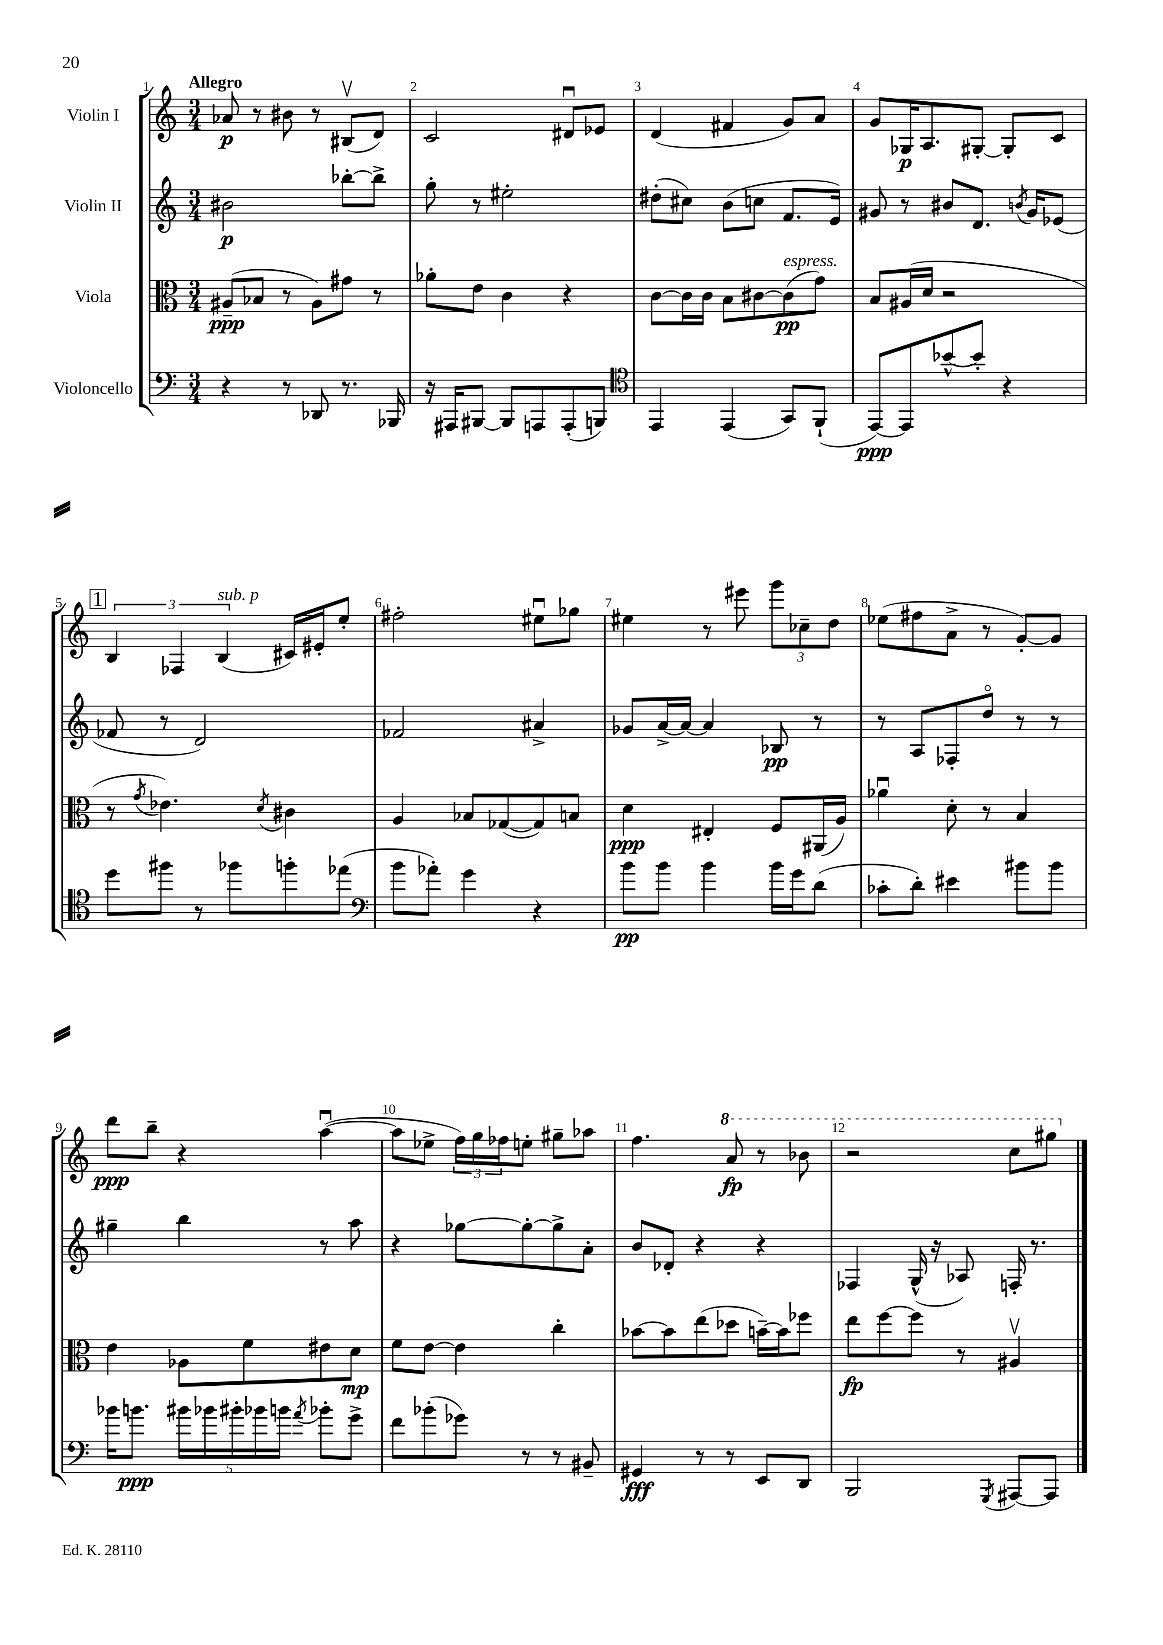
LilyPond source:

<<
\new StaffGroup <<
\new Staff = "s0" \with { instrumentName = "Violin I" } {
    \clef treble \key c \major \numericTimeSignature \time 3/4 \tempo "Allegro"
    aes'8\p r8 bis'8 r8 bis8\upbow( d'8) |
    c'2 dis'8\downbow ees'8 |
    d'4( fis'4 g'8) a'8 |
    g'8 ges16\p a8. gis8~-. gis8-. c'8 |
    \mark \markup { \box "1" } \tuplet 3/2 { b4 fes4 b4^\markup { \italic "sub. p" }( } cis'16) eis'16-. e''8-. |
    fis''2-. eis''8\downbow ges''8 |
    eis''4 r8 eis'''8 \tuplet 3/2 { g'''8 ces''8-- d''8 } |
    ees''8( fis''8 a'8-> r8 g'8~-.) g'8 |
    d'''8\ppp b''8-- r4 a''4~\downbow( |
    a''8 ees''8-> \tuplet 3/2 { f''16) g''16 fes''16 } e''8-. gis''8-- aes''8 |
    f''4. \ottava #1 a''8\fp r8 bes''8 |
    r2 c'''8 gis'''8 \ottava #0 \bar "|." |
}
\new Staff = "s1" \with { instrumentName = "Violin II" } {
    \clef treble \key c \major \numericTimeSignature \time 3/4
    bis'2\p bes''8~-. bes''8-> |
    g''8-. r8 eis''2-. |
    dis''8-.( cis''8) b'8( c''8 f'8. e'16) |
    gis'8 r8 bis'8 d'8. \acciaccatura { b'8 } gis'16 ees'8( |
    \mark \markup { \box "1" } fes'8 r8 d'2) |
    fes'2 ais'4-> |
    ges'8 a'16~-> a'16~ a'4 bes8\pp r8 |
    r8 a8 fes8-. d''8\flageolet r8 r8 |
    gis''4-- b''4 r8 a''8 |
    r4 ges''8~ ges''8~-. ges''8-> a'8-. |
    b'8 des'8-. r4 r4 |
    fes4 g16-^( r16 aes8) f16-. r8. \bar "|." |
}
\new Staff = "s2" \with { instrumentName = "Viola" } {
    \clef alto \key c \major \numericTimeSignature \time 3/4
    ais8--\ppp( bes8 r8 ais8) gis'8 r8 |
    aes'8-. e'8 c'4 r4 |
    c'8~ c'16 c'16 b8 cis'8~ cis'8\pp^\markup { \italic "espress." }( g'8) |
    b8 ais16( d'16 r2 |
    \mark \markup { \box "1" } r8 \acciaccatura { g'8 } ees'4.) \acciaccatura { d'8 } cis'4 |
    a4 bes8 ges8~( ges8) b8 |
    d'4\ppp eis4-. f8 ais,16( a16) |
    aes'4\downbow d'8-. r8 b4 |
    e'4 aes8 f'8 eis'8 d'8\mp |
    f'8 e'8~ e'4 c''4-. |
    bes'8~ bes'8 e''8( des''8 b'16~--) b'16 fes''8 |
    e''8\fp f''8~ f''8 r8 ais4\upbow \bar "|." |
}
\new Staff = "s3" \with { instrumentName = "Violoncello" } {
    \clef bass \key c \major \numericTimeSignature \time 3/4
    r4 r8 des,8 r8. bes,,16 |
    r16 ais,,16 bis,,8~ bis,,8 a,,8 a,,8-.( b,,8) |
    \clef tenor e,4 e,4( g,8) f,8-!( |
    e,8~\ppp) e,8 bes'8~-^ bes'8-. r4 |
    \mark \markup { \box "1" } d''8 fis''8 r8 fes''8 f''8-. ees''8( |
    \clef bass b'8 aes'8-.) g'4 r4 |
    b'8\pp b'8 b'4 b'16 g'16 d'8( |
    ces'8-. d'8-.) eis'4 bis'8 bis'8 |
    bes'16 b'8.\ppp \tuplet 5/4 { bis'16 bes'16 bis'16-. bes'16 b'16 } \acciaccatura { a'8 } bes'8-. g'8-> |
    f'8 bes'8-.( ges'8) r8 r8 bis,8-- |
    gis,4\fff r8 r8 e,8 d,8 |
    b,,2 \acciaccatura { g,,8 } ais,,8~ ais,,8 \bar "|." |
}
>>
>>
\layout { \context { \Score \override BarNumber.break-visibility = ##(#f #t #t) barNumberVisibility = #all-bar-numbers-visible } }
